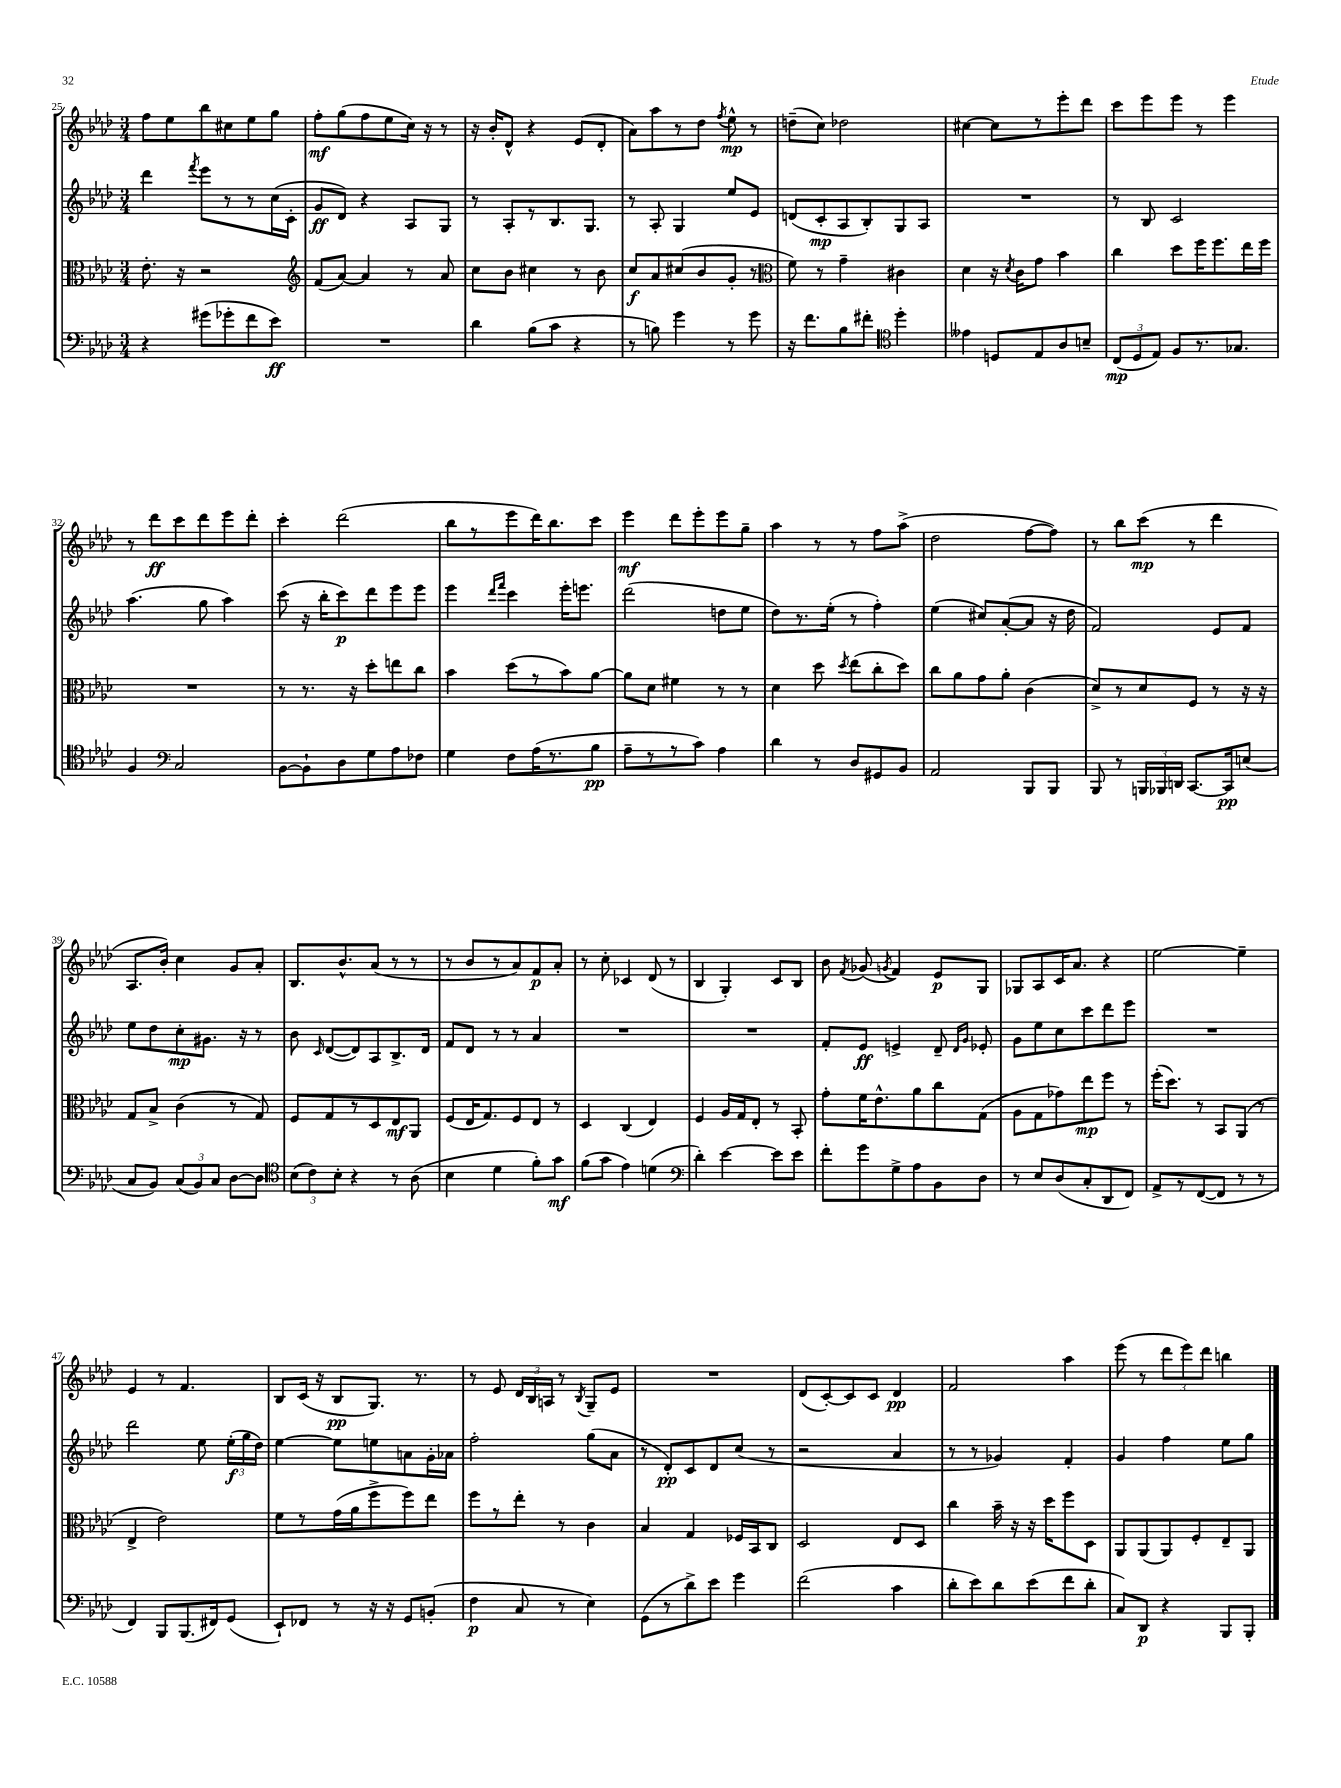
<<
\new StaffGroup <<
\new Staff = "s0" {
    \clef treble \key aes \major \numericTimeSignature \time 3/4
    \autoBeamOff f''8[ ees''8 bes''8 cis''8 ees''8 g''8] |
    f''8[-.\mf g''8( f''8 ees''8 c''16]) r16 r8 |
    r16 bes'16[-. des'8]-^ r4 ees'8[( des'8]-. |
    aes'8[) aes''8 r8 des''8] \acciaccatura { f''8 } ees''8-^\mp r8 |
    d''8[--( c''8]) des''2 |
    cis''4~ cis''8[ r8 ees'''8-. des'''8] |
    c'''8[ ees'''8 ees'''8] r8 ees'''4 |
    r8 des'''8[\ff c'''8 des'''8 ees'''8 des'''8]-. |
    c'''4-. des'''2( |
    bes''8[ r8 ees'''8 des'''16) bes''8. c'''8] |
    ees'''4\mf des'''8[ ees'''8-. ees'''8 g''8]-- |
    aes''4 r8 r8 f''8[ aes''8]->( |
    des''2 f''8[~ f''8]) |
    r8 bes''8[ c'''8]\mp( r8 des'''4 |
    aes8.[ bes'16]-.) c''4 g'8[ aes'8]-. |
    bes8.[ bes'8.-^ aes'8]( r8 r8 |
    r8 bes'8[ r8 aes'8) f'8\p aes'8]-. |
    r8 c''8-. ces'4 des'8( r8 |
    bes4 g4-.) c'8[ bes8] |
    bes'8 \acciaccatura { f'8 } ges'8( \acciaccatura { g'8 } f'4) ees'8[\p g8] |
    ges8[ aes8 c'16 aes'8.] r4 |
    ees''2~ ees''4-- |
    ees'4 r8 f'4. |
    bes8[ c'16]( r16 bes8[\pp g8.]) r8. |
    r8 ees'8 \tuplet 3/2 { des'16[ bes16 a16] } r8 \acciaccatura { bes8 } g8[-- ees'8] |
    R2. |
    des'8[( c'8~-.) c'8 c'8] des'4\pp |
    f'2 aes''4 |
    ees'''8( r8 \tuplet 3/2 { des'''8[ ees'''8) des'''8] } b''4 \bar "|." |
}
\new Staff = "s1" {
    \clef treble \key aes \major \numericTimeSignature \time 3/4
    \autoBeamOff des'''4 \acciaccatura { f'''8 } ees'''8[ r8 r8 c''16( c'16]-. |
    g'8[\ff des'8]) r4 aes8[ g8] |
    r8 aes8[-. r8 bes8. g8.] |
    r8 aes8-. g4 ees''8[ ees'8] |
    d'8[( c'8-.\mp aes8 bes8-.) g8 aes8] |
    R2. |
    r8 bes8 c'2 |
    aes''4.( g''8 aes''4) |
    c'''8( r16 bes''16[-. c'''8\p) des'''8 ees'''8 ees'''8] |
    ees'''4 \grace { des'''16[ f'''16] } c'''4 ees'''16[-. e'''8.] |
    des'''2( d''8[ ees''8] |
    des''8[) r8. ees''16]-.( r8 f''4-.) |
    ees''4( cis''8[) aes'8~-.( aes'8] r16 des''16 |
    f'2) ees'8[ f'8] |
    ees''8[ des''8 c''8-.\mp gis'8.] r16 r8 |
    bes'8 \grace { c'16 } des'8[~( des'8) aes8 bes8.-> des'16] |
    f'8[ des'8] r8 r8 aes'4 |
    R2. |
    R2. |
    f'8[-. ees'8]\ff e'4-> des'8-- \grace { des'16[ g'16] } ees'8-. |
    g'8[ ees''8 c''8 c'''8 des'''8 ees'''8] |
    R2. |
    des'''2 ees''8 \tuplet 3/2 { ees''16[-.\f( g''16 des''16]) } |
    ees''4~ ees''8[ e''8 a'8 g'16-. aes'16] |
    f''2-. g''8[( aes'8] |
    r8 des'8[-.\pp) c'8 des'8 c''8]( r8 |
    r2 aes'4 |
    r8 r8 ges'4) f'4-. |
    g'4 f''4 ees''8[ g''8] \bar "|." |
}
\new Staff = "s2" {
    \clef alto \key aes \major \numericTimeSignature \time 3/4
    \autoBeamOff ees'8.-. r16 r2 |
    \clef treble f'8[( aes'8]~) aes'4 r8 aes'8 |
    c''8[ bes'8] cis''4 r8 bes'8 |
    c''8[\f aes'8 cis''8( bes'8 g'8]-. r8 |
    \clef alto f'8) r8 g'4-- cis'4 |
    des'4 r16 \acciaccatura { des'8 } c'16[ g'8] bes'4 |
    c''4 des''8[ f''16 f''8. ees''16 f''16] |
    R2. |
    r8 r8. r16 des''8[-. e''8 c''8] |
    bes'4 des''8[( r8 bes'8) aes'8]~ |
    aes'8[ des'8] fis'4 r8 r8 |
    des'4 des''8 \acciaccatura { des''8 } ees''8[( c''8-. des''8]) |
    c''8[ aes'8 g'8 aes'8]-. c'4( |
    des'8[->) r8 des'8 f8] r8 r16 r16 |
    g8[ bes8]-> c'4( r8 g8) |
    f8[ g8 r8 des8 ees8\mf aes,8] |
    f8[( ees16 g8.) f8 ees8] r8 |
    des4 c4( ees4) |
    f4 aes16[ g16 ees8]-. r8 bes,8-. |
    g'8[-. f'16 ees'8.-^ aes'8 c''8 g8]( |
    aes8[ g8 ges'8) ees''8\mp f''8] r8 |
    f''16[-.( des''8.]) r8 bes,8[ aes,8]( r8 |
    ees4-> ees'2) |
    f'8[ r8 g'16( aes'16 f''8-> f''8) ees''8] |
    f''8[ r8 ees''8]-. r8 c'4 |
    bes4 g4 fes16[ bes,16 c8] |
    des2 ees8[ des8] |
    c''4 bes'16-- r16 r16 des''16[ f''8 des8] |
    aes,8[ aes,8( aes,8) f8-. ees8-- aes,8] \bar "|." |
}
\new Staff = "s3" {
    \clef bass \key aes \major \numericTimeSignature \time 3/4
    \autoBeamOff r4 gis'8[( ges'8-. f'8 ees'8]\ff) |
    R2. |
    des'4 bes8[( c'8] r4 |
    r8 b8) g'4 r8 g'8 |
    r16 f'8.[ bes8 fis'8]-. \clef tenor des''4-. |
    eeses'4 d8[ ees8 aes8 b8]-- |
    \tuplet 3/2 { c8[\mp( des8 ees8]) } f8[ r8. ges8.] |
    f4 \clef bass c2 |
    bes,8[~ bes,8-! des8 g8 aes8 fes8] |
    g4 f8[ aes16( r8. bes8]\pp |
    aes8[-- r8 r8 c'8]) aes4 |
    des'4 r8 des8[ gis,8 bes,8] |
    aes,2 bes,,8[ bes,,8] |
    bes,,8 r8 \tuplet 3/2 { b,,16[ bes,,16 d,16] } c,8.[~ c,16\pp e8]( |
    c8[ bes,8]) \tuplet 3/2 { c8[( bes,8) c8] } des8[~ des8] |
    \clef tenor \tuplet 3/2 { bes8[( c'8) bes8]-. } r4 r8 aes8( |
    bes4 des'4 f'8[-.) g'8]\mf |
    f'8[( g'8] ees'4) d'4( |
    \clef bass des'4-.) ees'4~ ees'8[ ees'8] |
    f'8[-. g'8 g8-> aes8 bes,8 des8] |
    r8 ees8[ des8( c8-. des,8 f,8]) |
    aes,8[-> r8 f,8~( f,8] r8 r8 |
    f,4) bes,,8[ bes,,8.( fis,16) g,8]( |
    ees,8[-!) fes,8] r8 r16 r16 g,8[ b,8]-.( |
    f4\p c8 r8 ees4) |
    g,8[( r8 des'8->) ees'8] g'4 |
    f'2( c'4 |
    des'8[-. ees'8) des'8 ees'8( f'8 des'8]-. |
    c8[) des,8]\p r4 bes,,8[ bes,,8]-. \bar "|." |
}
>>
>>
\layout { \context { \Score currentBarNumber = #25 } }
